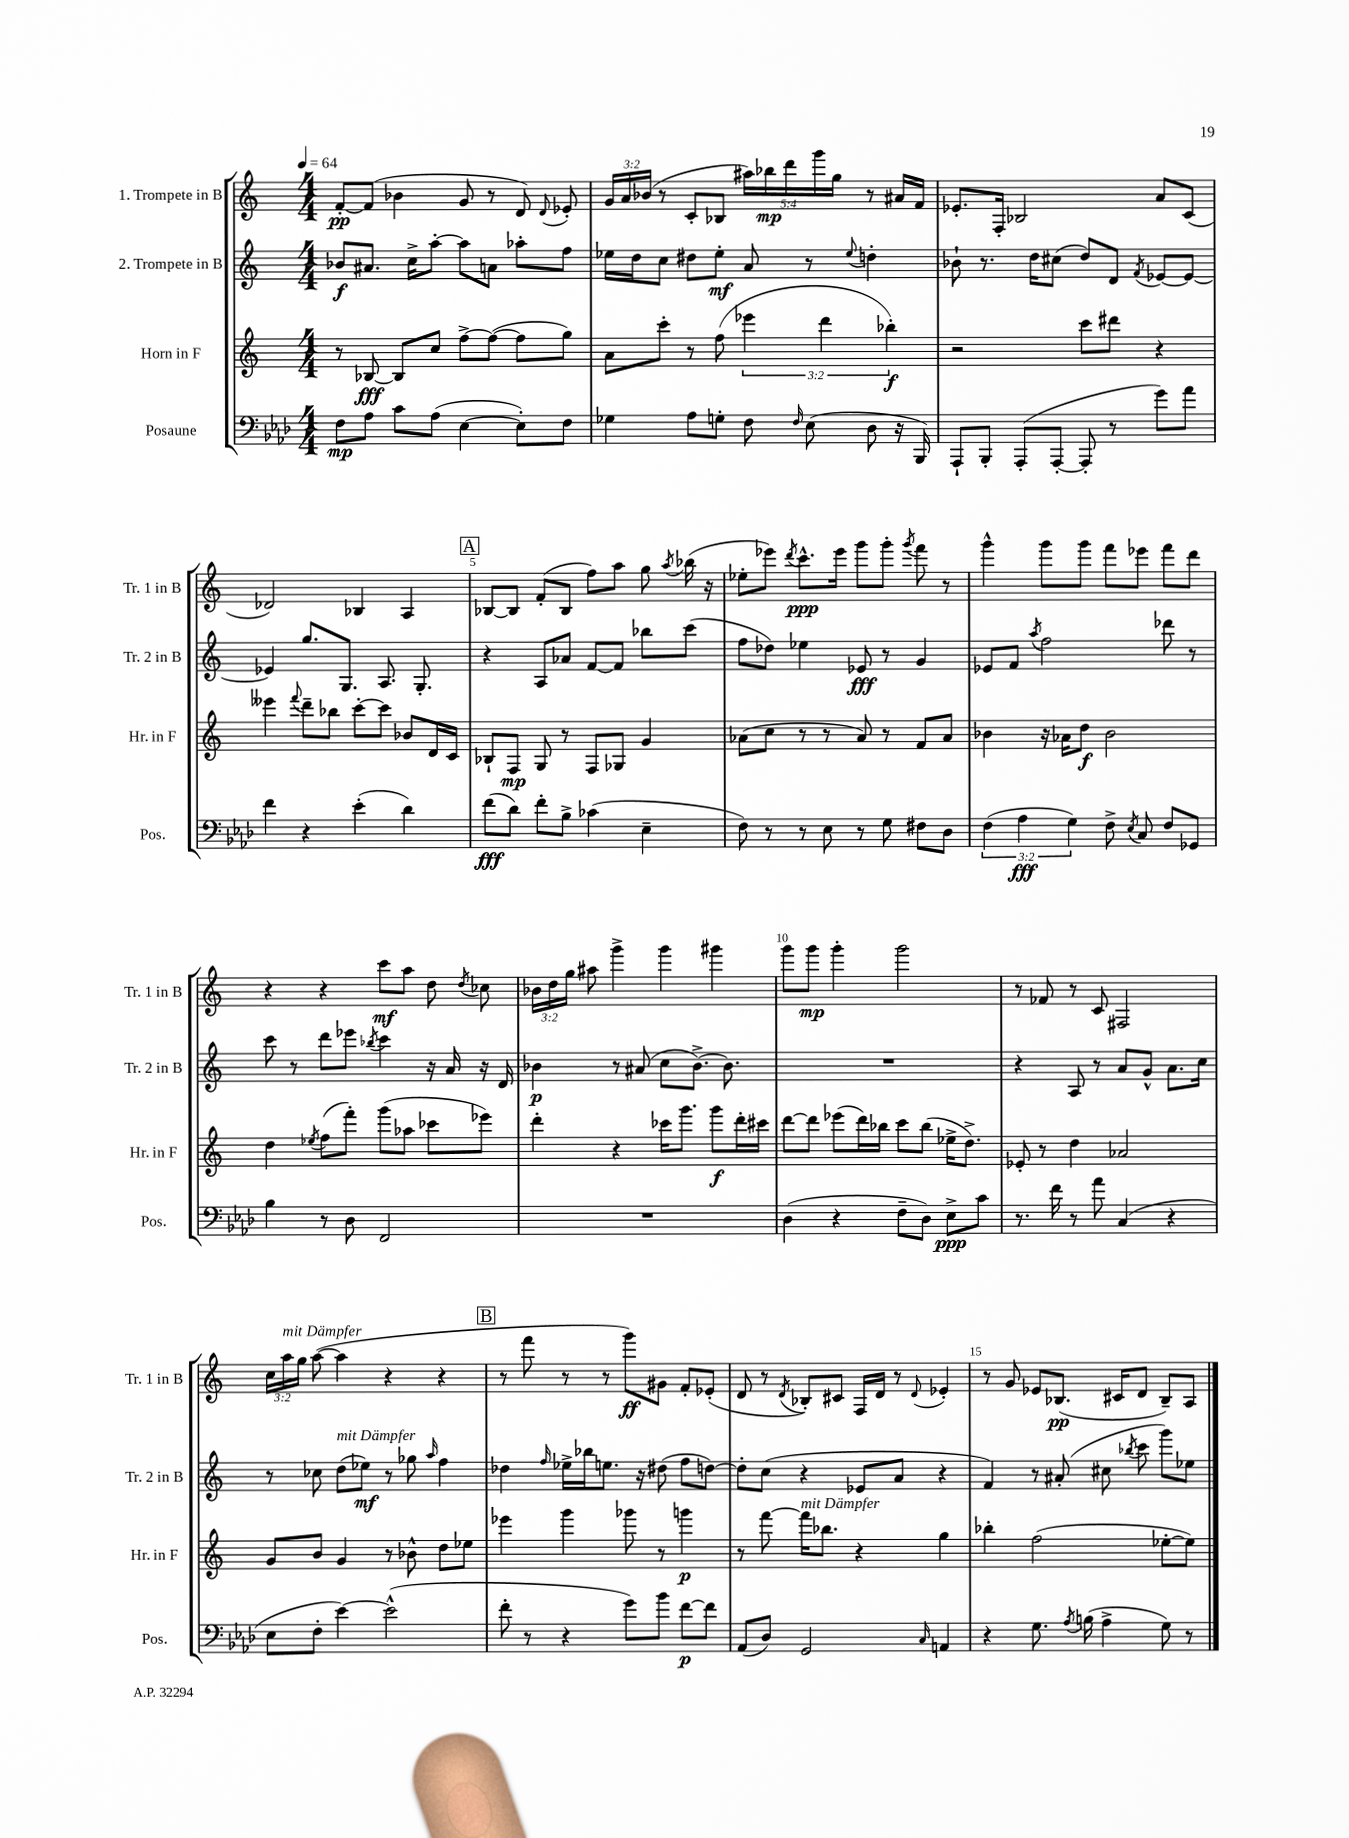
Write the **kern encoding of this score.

**kern	**dynam	**kern	**dynam	**kern	**dynam	**kern	**dynam
*part4	*part4	*part3	*part3	*part2	*part2	*part1	*part1
*staff4	*staff4	*staff3	*staff3	*staff2	*staff2	*staff1	*staff1
*I"Posaune	*	*I"Horn in F	*	*I"2. Trompete in B	*	*I"1. Trompete in B	*
*I'Pos.	*	*I'Hr. in F	*	*I'Tr. 2 in B	*	*I'Tr. 1 in B	*
*clefF4	*	*clefG2	*	*clefG2	*	*clefG2	*
*k[b-e-a-d-]	*	*k[]	*	*k[]	*	*k[]	*
*M4/4	*	*M4/4	*	*M4/4	*	*M4/4	*
*MM64	*	*MM64	*	*MM64	*	*MM64	*
=1	=1	=1	=1	=1	=1	=1	=1
8F\L	mp	8r	.	8b-X/L	f	[8f'/L	pp
8A-\J	.	[8B-X/	fff	8.a#X/J	.	(8f/J]	.
8c\L	.	8B-/L]	.	.	.	4b-X\	.
.	.	.	.	16cc^\KL	.	.	.
(8A-\J	.	8cc/J	.	[8aa'\J	.	.	.
[4E-\	.	[8ff^\L	.	8aa\L]	.	8g/	.
.	.	(8ff\J_	.	8an\J	.	8r	.
8E-'\L])	.	8ff\L]	.	8aa-X'\L	.	8d/)	.
.	.	.	.	.	.	8qqd/	.
8F\J	.	8gg\J)	.	8ff\J	.	8e-X'/	.
=2	=2	=2	=2	=2	=2	=2	=2
4G-X\	.	8a\L	.	16ee-X\LL	.	24g/LL	.
.	.	.	.	.	.	24a/	.
.	.	.	.	16dd\J	.	.	.
.	.	.	.	.	.	(24b-X/JJ	.
.	.	8ccc'\J	.	8cc\J	.	8r	.
8A-\L	.	8r	.	8dd#X\L	.	8c'/L	.
8Gn'\J	.	(8ff\	.	8ee-'\J	mf	8B-X/J	.
8F\	.	6eee-X\	.	8a/	.	20aa#X\LL)	.
.	.	.	.	.	.	20bb-X\	mp
.	.	.	.	.	.	20ddd\	.
16qqF/	.	.	.	.	.	.	.
(8E-\	.	.	.	8r	.	.	.
.	.	.	.	.	.	20ggg\	.
.	.	6ddd\	.	.	.	.	.
.	.	.	.	.	.	20gg\JJ	.
.	.	.	.	8qqee-/	.	.	.
8D-\	.	.	.	4ddn'\	.	8r	.
.	.	6bb-X'\)	f	.	.	.	.
16r	.	.	.	.	.	16a#X/LL	.
16BBB-/)	.	.	.	.	.	16f/JJ	.
=3	=3	=3	=3	=3	=3	=3	=3
8AAA-`/L	.	2r	.	8b-X`\	.	8.e-X'/L	.
8BBB-'/J	.	.	.	8.r	.	.	.
.	.	.	.	.	.	16F'/Jk	.
(8AAA-'/L	.	.	.	.	.	2B-X/	.
.	.	.	.	16dd\KL	.	.	.
[8AAA-'/J	.	.	.	(8cc#X\J	.	.	.
8AAA-'/]	.	8ccc\L	.	8dd/L)	.	.	.
8r	.	8ddd#X\J	.	8d/J	.	.	.
.	.	.	.	8qf/	.	.	.
8g\L)	.	4r	.	[8e-X/L	.	8a/L	.
8a-\J	.	.	.	8e-/J_	.	(8c/J	.
!!LO:LB:g=z
=4	=4	=4	=4	=4	=4	=4	=4
4f\	.	4eee--X\	.	4e-X/]	.	2d-X/)	.
.	.	8qqfff/	.	.	.	.	.
4r	.	8ddd~\L	.	8.gg/L	.	.	.
.	.	8bb-X\J	.	.	.	.	.
.	.	.	.	8.G/J	.	.	.
(4e-'\	.	[8ccc'\L	.	.	.	4B-X/	.
.	.	8ccc\J]	.	8.A/	.	.	.
4d-\)	.	8b-X/L	.	.	.	4A/	.
.	.	.	.	8.G'/	.	.	.
.	.	16d/L	.	.	.	.	.
.	.	16c/JJ	.	.	.	.	.
!!LO:REH:place=s1:t=A
=5	=5	=5	=5	=5	=5	=5	=5
(8f\L	fff	8B-X`/L	.	4r	.	[8B-X/L	.
8d-\J)	.	8F/J	mp	.	.	8B-/J]	.
8f'\L	.	8G/	.	8A/L	.	(8f'/L	.
8B-^\J	.	8r	.	8a-X/J	.	8B-/J	.
(4c-X\	.	8F/L	.	[8f/L	.	8ff\L)	.
.	.	8G-X/J	.	8f/J]	.	8aa\J	.
4E-~\	.	4g/	.	8bb-X\L	.	8gg\	.
.	.	.	.	.	.	8qaa/	.
.	.	.	.	(8ccc\J	.	(16bb-X\	.
.	.	.	.	.	.	16r	.
=6	=6	=6	=6	=6	=6	=6	=6
8F\)	.	(8a-X\L	.	8ff\L	.	8ee-X'\L	.
8r	.	8cc\J	.	8dd-X\J)	.	8eee-X\J)	.
.	.	.	.	.	.	8qddd/	.
8r	.	8r	.	4ee-X\	.	8.ccc^^\L	ppp
8E-\	.	8r	.	.	.	.	.
.	.	.	.	.	.	16eee-\Jk	.
8r	.	8a-/)	.	8e-X/	fff	8ggg\L	.
8G\	.	8r	.	8r	.	8ggg'\J	.
.	.	.	.	.	.	8qggg/	.
8F#X\L	.	8f/L	.	4g/	.	8fff\	.
8D-\J	.	8a-/J	.	.	.	8r	.
=7	=7	=7	=7	=7	=7	=7	=7
(6F\	.	4b-X\	.	8e-X/L	.	4ggg^^\	.
.	.	.	.	8f/J	.	.	.
6A-\	fff	.	.	.	.	.	.
.	.	.	.	8qaa/	.	.	.
.	.	16r	.	2ff\	.	8ggg\L	.
.	.	16a-X\KL	.	.	.	.	.
6G\)	.	.	.	.	.	.	.
.	.	8dd\J	f	.	.	8ggg\J	.
8F^\	.	2b-\	.	.	.	8fff\L	.
8qE-/	.	.	.	.	.	.	.
8C/	.	.	.	.	.	8eee-X\J	.
8F/L	.	.	.	8ddd-X\	.	8fff\L	.
8GG-X/J	.	.	.	8r	.	8ddd\J	.
!!LO:LB:g=z
=8	=8	=8	=8	=8	=8	=8	=8
4B-\	.	4dd\	.	8ccc\	.	4r	.
.	.	.	.	8r	.	.	.
.	.	8qee-X/	.	.	.	.	.
8r	.	(8ff\L	.	8ddd\L	.	4r	.
8D-\	.	8fff'\J)	.	8eee-X\J	.	.	.
.	.	.	.	8qbb-X/	.	.	.
2FF/	.	(8ggg\L	.	4ccc\	.	8ccc\L	mf
.	.	8aa-X\J	.	.	.	8aa\J	.
.	.	8ccc-X\L	.	16r	.	8dd\	.
.	.	.	.	16a/	.	.	.
.	.	.	.	.	.	8qdd/	.
.	.	8eee-X\J)	.	16r	.	8cc-X\	.
.	.	.	.	16d/	.	.	.
=9	=9	=9	=9	=9	=9	=9	=9
1r	.	4ddd'\	.	4b-X\	p	24b-X\LL	.
.	.	.	.	.	.	24dd\	.
.	.	.	.	.	.	24gg\JJ	.
.	.	.	.	.	.	8aa#X\	.
.	.	4r	.	8r	.	4ggg^\	.
.	.	.	.	(8a#X/	.	.	.
.	.	16ccc-X\KL	.	8cc\L	.	4ggg\	.
.	.	8.ggg\J	.	.	.	.	.
.	.	.	.	[8.b-^\J)	.	.	.
.	.	8ggg\L	f	.	.	4ggg#X\	.
.	.	.	.	8.b-\]	.	.	.
.	.	16ddd'\L	.	.	.	.	.
.	.	16ccc#X\JJ	.	.	.	.	.
=10	=10	=10	=10	=10	=10	=10	=10
(4D-\	.	[8ddd\L	.	1r	.	8ggg\L	.
.	.	8ddd\J]	.	.	.	8ggg\J	mp
4r	.	(8eee-X\L	.	.	.	4ggg'\	.
.	.	16ddd\L)	.	.	.	.	.
.	.	16bb-X\JJ	.	.	.	.	.
8F~\L	.	8ccc\L	.	.	.	2ggg\	.
8D-\J)	.	(8bb-\J	.	.	.	.	.
8E-^\L	ppp	16ee-X^\KL	.	.	.	.	.
.	.	8.dd^\J)	.	.	.	.	.
8c\J	.	.	.	.	.	.	.
=11	=11	=11	=11	=11	=11	=11	=11
8.r	.	8e-X'/	.	4r	.	8r	.
.	.	8r	.	.	.	8f-X/	.
16f\	.	.	.	.	.	.	.
8r	.	4dd\	.	8A/	.	8r	.
8a-\	.	.	.	8r	.	8c/	.
(4C/	.	2a-X/	.	8a/L	.	2F#X/	.
.	.	.	.	8g^^/J	.	.	.
4r	.	.	.	8.a\L	.	.	.
.	.	.	.	16cc\Jk	.	.	.
!!LO:LB:g=z
=12	=12	=12	=12	=12	=12	=12	=12
8E-\L	.	8g/L	.	8r	.	24cc\LL	.
!	!	!	!	!	!	!LO:TX:a:i:t=mit Dämpfer	!
.	.	.	.	.	.	24aa\	.
.	.	.	.	.	.	24gg\JJ	.
8F'\J	.	8b/J	.	8cc-X\	.	([8aa\	.
!	!	!	!	!LO:TX:a:i:t=mit Dämpfer	!	!	!
[4e-\)	.	4g/	.	(8dd\L	.	4aa\]	.
.	.	.	.	8ee-X\J)	mf	.	.
(2e-^^\]	.	8r	.	8r	.	4r	.
.	.	8b-X^^\	.	8gg-X\	.	.	.
.	.	.	.	16qqaa/	.	.	.
.	.	8dd\L	.	4ff\	.	4r	.
.	.	8ee-X\J	.	.	.	.	.
!!LO:REH:place=s1:t=B
=13	=13	=13	=13	=13	=13	=13	=13
8f'\	.	4eee-X\	.	4dd-X\	.	8r	.
8r	.	.	.	.	.	8fff\	.
.	.	.	.	16qqff/	.	.	.
4r	.	4ggg\	.	16ee-X^\LL	.	8r	.
.	.	.	.	16bb-X\J	.	.	.
.	.	.	.	8.een\J	.	8r	.
8g\L)	.	8ggg-X\	.	.	.	8ggg\L)	ff
.	.	.	.	16r	.	.	.
8b-\J	.	8r	.	(8dd#X\	.	8g#X\J	.
[8f\L	p	4gggn\	p	8ff\L	.	8f'/L	.
8f\J]	.	.	.	[8ddn\J)	.	(8e-X'/J	.
=14	=14	=14	=14	=14	=14	=14	=14
(8AA-/L	.	8r	.	8dd'\L]	.	8d/	.
8D-/J)	.	[8fff\	.	(8cc\J	.	8r	.
.	.	.	.	.	.	8qd/	.
!	!	!LO:TX:a:i:t=mit Dämpfer	!	!	!	!	!
2GG/	.	16fff\KL]	.	4r	.	8B-X'/L)	.
.	.	8.bb-X\J	.	.	.	.	.
.	.	.	.	.	.	8c#X/J	.
.	.	4r	.	8e-X/L	.	16F/LL	.
.	.	.	.	.	.	16d/JJ	.
.	.	.	.	8a/J	.	8r	.
16qqC/	.	.	.	.	.	8qqd/	.
4AAn/	.	4gg\	.	4r	.	4e-X'/	.
=15	=15	=15	=15	=15	=15	=15	=15
4r	.	4bb-X'\	.	4f/)	.	8r	.
.	.	.	.	.	.	8g/	.
8.G\	.	(2ff\	.	8r	.	8e-X/L	.
.	.	.	.	(8a#X'/	.	(8.B-X/J	pp
8qA-/	.	.	.	.	.	.	.
(16Bn\	.	.	.	.	.	.	.
4A-^\	.	.	.	8cc#X\	.	.	.
.	.	.	.	.	.	16c#X/KL	.
.	.	.	.	8qbb-X/	.	.	.
.	.	.	.	8ccc\	.	8d/J	.
8G\)	.	[8ee-X'\L	.	8ggg\L)	.	8B-~/L)	.
8r	.	8ee-\J])	.	8ee-X\J	.	8A/J	.
==	==	==	==	==	==	==	==
*-	*-	*-	*-	*-	*-	*-	*-
